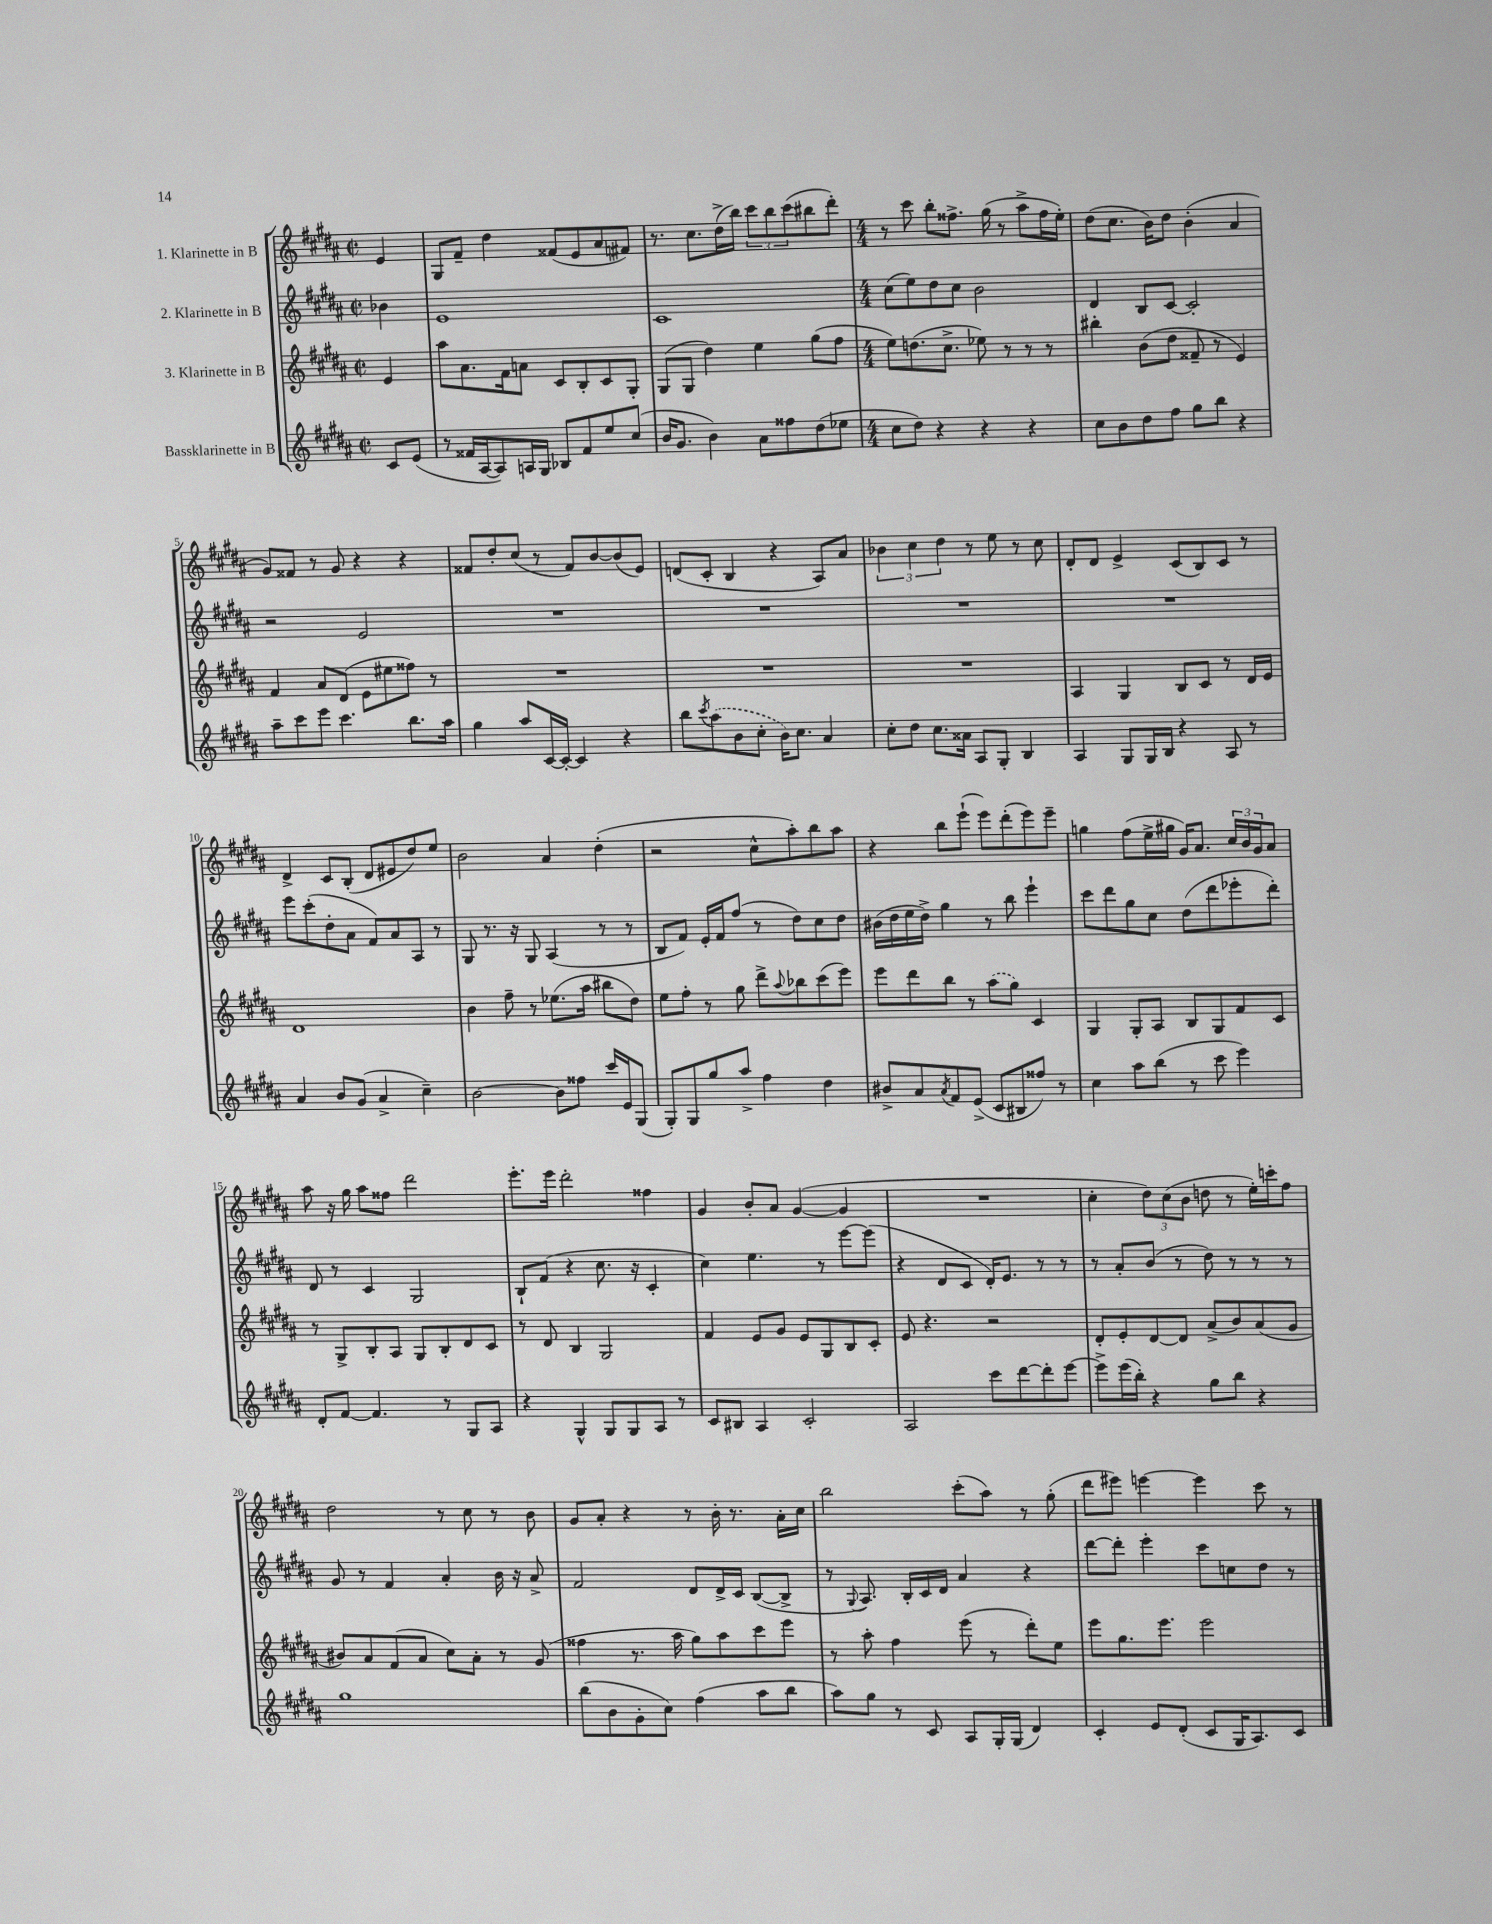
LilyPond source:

<<
\new StaffGroup <<
\new Staff = "s0" \with { instrumentName = "1. Klarinette in B" } {
    \clef treble \key b \major \defaultTimeSignature \time 2/2 \partial 4
    e'4 |
    gis8 fis'8-- dis''4 fisis'8( e'8 ais'8 fis'8) |
    r8. cis''8. dis''16->( b''16) \tuplet 3/2 { cis'''8 b''8 cis'''8( } bis''8 dis'''8-.) |
    \numericTimeSignature \time 4/4 r8 cis'''8 b''8-. fisis''8.-> gis''16( r8 ais''8-> fisis''16 e''16-.) |
    dis''8( cis''8. b'16) dis''8 b'4-.( ais'4 |
    gis'8) fisis'8 r8 gis'8 r4 r4 |
    fisis'8 dis''8-. cis''8( r8 fisis'8) b'8~ b'8( e'8) |
    d'8( cis'8-. b4 r4 ais8) ais'8 |
    \tuplet 3/2 { bes'4 cis''4 dis''4 } r8 e''8 r8 cis''8 |
    dis'8-. dis'8 e'4-> cis'8( b8) cis'8 r8 |
    dis'4-> cis'8 b8-.( dis'8 eis'8 dis''8) e''8 |
    b'2 ais'4 dis''4-.( |
    r2 cis''8-^ ais''8-.) b''8 ais''8 |
    r4 b''8 e'''8-!( e'''8) dis'''8-.( e'''8) e'''8-- |
    g''4 fis''8( e''16-> gis''16 gis'16) ais'8. \tuplet 3/2 { cis''16 b'16 gis'16 } ais'8 |
    ais''8 r16 gis''16 ais''8 fisis''8 dis'''2 |
    e'''8.-. e'''16 dis'''2-. fisis''4 |
    gis'4 b'8-. ais'8 gis'4~( gis'4 |
    R1 |
    cis''4-. \tuplet 3/2 { dis''8) cis''8( b'8 } d''8 r8 e''16-.) c'''16-. fis''8 |
    dis''2 r8 cis''8 r8 b'8 |
    gis'8 ais'8-. r4 r8 b'16-. r8. ais'16-. cis''16 |
    b''2 cis'''8-.( ais''8) r8 gis''8-.( |
    dis'''8 eis'''8) e'''4~ e'''4 cis'''8 r8 \bar "|." |
}
\new Staff = "s1" \with { instrumentName = "2. Klarinette in B" } {
    \clef treble \key b \major \defaultTimeSignature \time 2/2 \partial 4
    bes'4 |
    e'1 |
    cis'1 |
    \numericTimeSignature \time 4/4 cis''8( e''8) dis''8 cis''8 b'2 |
    dis'4 b8 cis'8~ cis'2-. |
    r2 e'2 |
    R1 |
    R1 |
    R1 |
    R1 |
    e'''8 cis'''8-.( dis''8-. ais'8 fis'8) ais'8 ais8 r8 |
    gis8 r8. r16 gis8 ais4( r8 r8 |
    b8 fis'8) e'16-. fis'16 fis''8( r8 dis''8) cis''8 dis''8 |
    bis'16( dis''16 e''16 dis''16->) gis''4 r8 b''8 e'''4-! |
    cis'''8 dis'''8 gis''8 cis''8 dis''8( dis'''8 ees'''8-. dis'''8-.) |
    dis'8 r8 cis'4 gis2 |
    b8-! fis'8( r4 cis''8. r16 cis'4-. |
    cis''4) e''4. r8 e'''8~ e'''8( |
    r4 dis'8 cis'8 dis'16-.) e'8. r8 r8 |
    r8 ais'8-. b'8( r8 dis''8) r8 r8 r8 |
    gis'8 r8 fis'4 ais'4-. b'16 r16 ais'8-> |
    fis'2 dis'8 dis'16-> cis'16 b8~( b8-> |
    r8 \appoggiatura { gis8 } ais8.) b16-. cis'16 dis'16 ais'4 r4 |
    dis'''8~ dis'''8-. e'''4-. cis'''8 c''8 dis''8 r8 \bar "|." |
}
\new Staff = "s2" \with { instrumentName = "3. Klarinette in B" } {
    \clef treble \key b \major \defaultTimeSignature \time 2/2 \partial 4
    e'4 |
    ais''8 ais'8. fis'16 a'8 cis'8 b8-. cis'8 gis8-. |
    gis8( gis8 dis''4) e''4 gis''8( fis''8 |
    \numericTimeSignature \time 4/4 e''8) d''8.( cis''8.-> ees''8) r8 r8 r8 |
    bis''4-. b'8( dis''8 fisis'8-- r8 e'4) |
    fis'4 ais'8 dis'8( e'8 eis''8 fisis''8) r8 |
    R1 |
    R1 |
    R1 |
    ais4 gis4 b8 cis'8 r8 dis'16 e'16 |
    dis'1 |
    b'4 fis''8-- r8 ees''8.( ais''16 bis''8 dis''8) |
    e''8 fis''8-. r8 gis''8 dis'''8-> \appoggiatura { ais''8 } bes''8 cis'''8( e'''8) |
    e'''8 dis'''8 b''8 r8 \once \slurDashed ais''8( gis''8) cis'4 |
    gis4 gis8-. ais8 b8 gis8 fis'8 cis'8 |
    r8 gis8-> b8-. ais8 gis8 b8-. dis'8 cis'8 |
    r8 dis'8 b4 gis2 |
    fis'4 e'8 gis'8 e'8 gis8 b8 cis'8-. |
    e'8 r4. r2 |
    dis'8-. e'8-. dis'8~ dis'8 ais'8->( b'8) ais'8( gis'8 |
    bis'8) ais'8 fis'8( ais'8 cis''8) ais'8-. r8 gis'8( |
    fisis''4 r8. ais''16 gis''8) ais''8 cis'''8 e'''8 |
    r8 ais''8-. fis''4 e'''8( r8 dis'''8-.) e''8 |
    e'''8 gis''8. e'''8. e'''2 \bar "|." |
}
\new Staff = "s3" \with { instrumentName = "Bassklarinette in B" } {
    \clef treble \key b \major \defaultTimeSignature \time 2/2 \partial 4
    cis'8 e'8( |
    r8 fisis'16 ais16~ ais8) a16 gis16 bes8 fisis'8 e''8 cis''8( |
    b'16 gis'8. b'4) ais'8 fisis''8 dis''8( ees''8 |
    \numericTimeSignature \time 4/4 cis''8 dis''8) r4 r4 r4 |
    cis''8 b'8 dis''8 fis''8 gis''8 b''8 r4 |
    ais''8-- cis'''8 e'''8 cis'''4. b''8. ais''16 |
    gis''4 ais''8 cis'16~ cis'16~-. cis'4 r4 |
    b''8 \acciaccatura { cis'''8 } \once \slurDashed ais''8( b'8 cis''8-. b'16) cis''8. ais'4 |
    cis''8-. dis''8 cis''8. aisis'16 ais8 gis8-. b4 |
    ais4 gis8 gis16 b16 r4 ais8 r8 |
    ais'4 b'8 gis'8( ais'4-> cis''4--) |
    b'2~ b'8 fisis''8 cis'''16 e'16 gis8( |
    gis8-.) gis8 gis''8 ais''8-> fis''4 dis''4 |
    bis'8-> ais'8 \acciaccatura { ais'8 } fis'8 e'8->( cis'8 bis8 fisis''8) r8 |
    cis''4 ais''8 b''8( r8 cis'''8 e'''4) |
    dis'8-. fis'8~ fis'4. r8 gis8 ais8 |
    r4 gis4-^ gis8 gis8 ais8 r8 |
    cis'8 bis8 ais4 cis'2-. |
    ais2 cis'''8 dis'''8~ dis'''8-. e'''8~ |
    e'''8-> e'''16( b''16-.) r4 gis''8 b''8 r4 |
    gis''1 |
    b''8( b'8 gis'8-. cis''8) fis''4( ais''8 b''8 |
    ais''8) gis''8 r8 cis'8 ais8 gis16-. gis16( dis'4) |
    cis'4-. e'8 dis'8-.( cis'8 gis16 ais8.) cis'8 \bar "|." |
}
>>
>>
